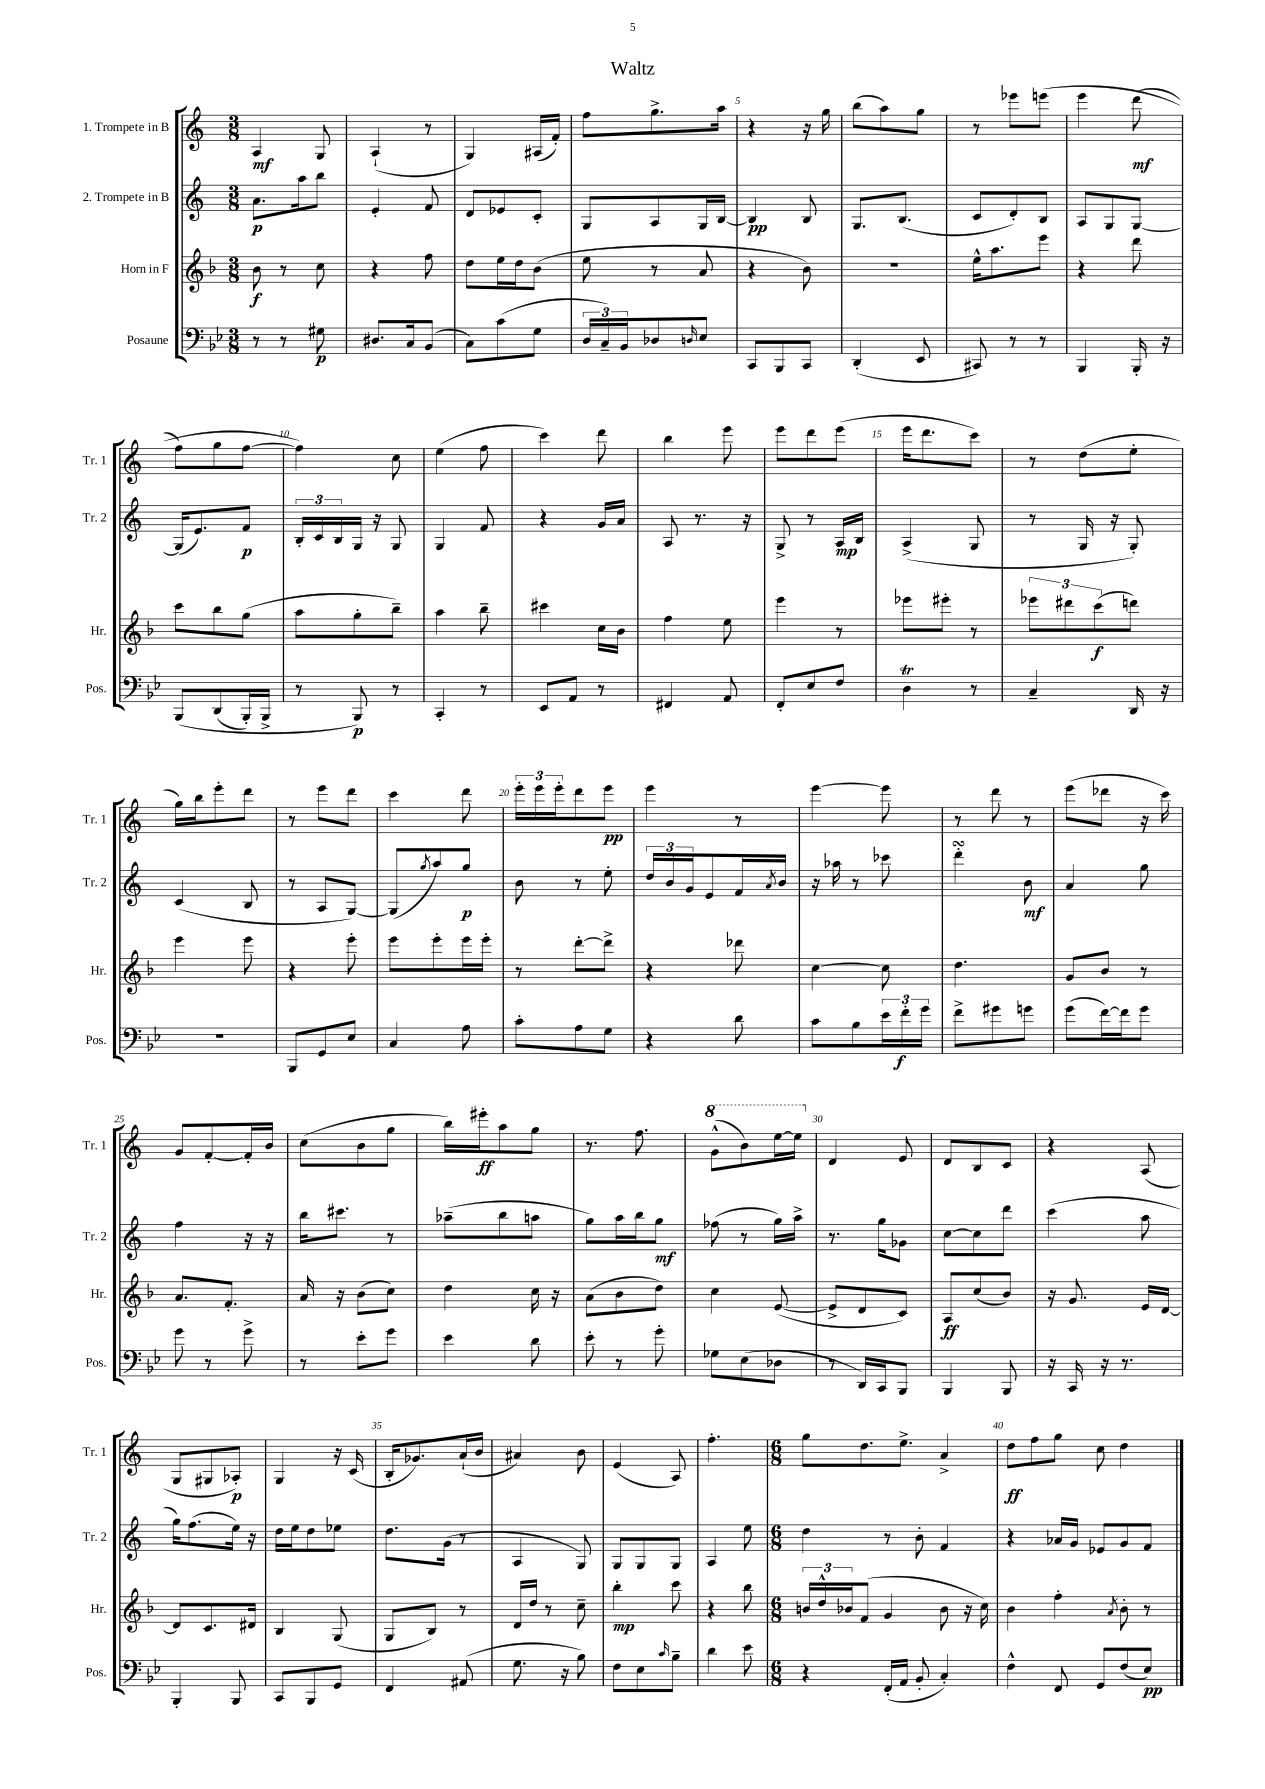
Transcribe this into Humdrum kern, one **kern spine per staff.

**kern	**dynam	**kern	**dynam	**kern	**dynam	**kern	**dynam
*part4	*part4	*part3	*part3	*part2	*part2	*part1	*part1
*staff4	*staff4	*staff3	*staff3	*staff2	*staff2	*staff1	*staff1
*I"Posaune	*	*I"Horn in F	*	*I"2. Trompete in B	*	*I"1. Trompete in B	*
*I'Pos.	*	*I'Hr.	*	*I'Tr. 2	*	*I'Tr. 1	*
*clefF4	*	*clefG2	*	*clefG2	*	*clefG2	*
*k[b-e-]	*	*k[b-]	*	*k[]	*	*k[]	*
*M3/8	*	*M3/8	*	*M3/8	*	*M3/8	*
=1	=1	=1	=1	=1	=1	=1	=1
8r	.	8b-\	f	8.a\L	p	4A/	mf
8r	.	8r	.	.	.	.	.
.	.	.	.	16aa\k	.	.	.
8G#X\	p	8cc\	.	8bb\J	.	8G/	.
=2	=2	=2	=2	=2	=2	=2	=2
8.D#X/L	.	4r	.	4e'/	.	(4A`/	.
16C/k	.	.	.	.	.	.	.
(8BB-/J	.	8ff\	.	8f/	.	8r	.
=3	=3	=3	=3	=3	=3	=3	=3
8C\L)	.	8dd\L	.	8d/L	.	4G/)	.
(8c\	.	16ee\L	.	8e-X/	.	.	.
.	.	16dd\J	.	.	.	.	.
8G\J	.	(8b-\J	.	8c'/J	.	(16A#X/LL	.
.	.	.	.	.	.	16f'/JJ)	.
=4	=4	=4	=4	=4	=4	=4	=4
24D/LL	.	8ee\	.	8G/L	.	8ff\L	.
24C~/)	.	.	.	.	.	.	.
24BB-/J	.	.	.	.	.	.	.
8D-X/	.	8r	.	8A/	.	8.gg^\	.
16qqDn/	.	.	.	.	.	.	.
8E-/J	.	8a/	.	16G/L	.	.	.
.	.	.	.	[16B/JJ	.	16aa\Jk	.
=5	=5	=5	=5	=5	=5	=5	=5
8CC/L	.	4r	.	4B/]	pp	4r	.
8BBB-/	.	.	.	.	.	.	.
8CC/J	.	8b-\)	.	8B/	.	16r	.
.	.	.	.	.	.	16gg\	.
=6	=6	=6	=6	=6	=6	=6	=6
(4DD'/	.	4.r	.	8.G/L	.	(8bb\L	.
.	.	.	.	.	.	8aa\)	.
.	.	.	.	(8.B/J	.	.	.
8EE-/	.	.	.	.	.	8gg\J	.
=7	=7	=7	=7	=7	=7	=7	=7
8CC#X/)	.	16ee^^\KL	.	8c/L	.	8r	.
.	.	8.aa\	.	.	.	.	.
8r	.	.	.	8d'/)	.	8eee-X\L	.
8r	.	8eee\J	.	8B/J	.	(8eeen\J	.
=8	=8	=8	=8	=8	=8	=8	=8
4BBB-/	.	4r	.	8A/L	.	4eee\	.
.	.	.	.	8G/	.	.	.
16BBB-'/	.	8ddd\	.	[8G/J	.	(8ddd\	mf
16r	.	.	.	.	.	.	.
!!LO:LB:g=z
=9	=9	=9	=9	=9	=9	=9	=9
(8BBB-/L	.	8ccc\L	.	(16G/KL]	.	8ff\L)	.
.	.	.	.	8.e/)	.	.	.
(8DD/	.	8bb-\	.	.	.	8gg\	.
16BBB-'/L)	.	(8gg\J	.	8f/J	p	[8ff\J	.
16BBB-^/JJ	.	.	.	.	.	.	.
=10	=10	=10	=10	=10	=10	=10	=10
8r	.	8aa\L	.	24B'/LL	.	4ff\])	.
.	.	.	.	24c/	.	.	.
.	.	.	.	24B/	.	.	.
8BBB-/)	p	8gg'\	.	16G/JJ	.	.	.
.	.	.	.	16r	.	.	.
8r	.	8bb-~\J)	.	8G/	.	8cc\	.
=11	=11	=11	=11	=11	=11	=11	=11
4CC'/	.	4aa\	.	4G/	.	(4ee\	.
8r	.	8bb-~\	.	8f/	.	8ff\	.
=12	=12	=12	=12	=12	=12	=12	=12
8EE-/L	.	4ccc#X\	.	4r	.	4ccc\)	.
8AA/J	.	.	.	.	.	.	.
8r	.	16cc\LL	.	16g/LL	.	8ddd\	.
.	.	16b-\JJ	.	16a/JJ	.	.	.
=13	=13	=13	=13	=13	=13	=13	=13
4FF#X/	.	4ff\	.	8A/	.	4bb\	.
.	.	.	.	8.r	.	.	.
8AA/	.	8ee\	.	.	.	8eee\	.
.	.	.	.	16r	.	.	.
=14	=14	=14	=14	=14	=14	=14	=14
8FF'/L	.	4eee\	.	8G^/	.	8eee\L	.
8E-/	.	.	.	8r	.	8ddd\	.
8F/J	.	8r	.	16A/LL	mp	(8eee\J	.
.	.	.	.	16B/JJ	.	.	.
=15	=15	=15	=15	=15	=15	=15	=15
4Dt\	.	8eee-X\L	.	(4A^/	.	16eee\KL	.
.	.	.	.	.	.	8.ddd\	.
.	.	8eee#X'\J	.	.	.	.	.
8r	.	8r	.	8G/	.	8ccc\J)	.
=16	=16	=16	=16	=16	=16	=16	=16
4C~/	.	12eee-X\L	.	8r	.	8r	.
.	.	12ddd#X\	.	.	.	.	.
.	.	.	.	16G/	.	(8dd\L	.
.	.	(12ccc\	f	.	.	.	.
.	.	.	.	16r	.	.	.
16DD/	.	8dddn\J)	.	8G'/)	.	8ee'\J	.
16r	.	.	.	.	.	.	.
!!LO:LB:g=z
=17	=17	=17	=17	=17	=17	=17	=17
4.r	.	4eee\	.	(4c/	.	16gg\LL)	.
.	.	.	.	.	.	16bb\J	.
.	.	.	.	.	.	8eee'\	.
.	.	8eee\	.	8B/	.	8ddd\J	.
=18	=18	=18	=18	=18	=18	=18	=18
8BBB-/L	.	4r	.	8r	.	8r	.
8GG/	.	.	.	8A/L	.	8eee\L	.
8E-/J	.	8eee'\	.	[8G/J)	.	8ddd\J	.
=19	=19	=19	=19	=19	=19	=19	=19
4C/	.	8eee\L	.	(8G/L]	.	4ccc\	.
.	.	.	.	8qgg/	.	.	.
.	.	8eee'\	.	8aa/)	.	.	.
8A\	.	16eee\L	.	8gg/J	p	8ddd\	.
.	.	16eee'\JJ	.	.	.	.	.
=20	=20	=20	=20	=20	=20	=20	=20
8c'\L	.	8r	.	8b\	.	24eee'\LL	.
.	.	.	.	.	.	24eee\	.
.	.	.	.	.	.	24eee'\J	.
8A\	.	[8ddd'\L	.	8r	.	8ddd\	.
8G\J	.	8ddd^\J]	.	8ee'\	.	8eee\J	pp
=21	=21	=21	=21	=21	=21	=21	=21
4r	.	4r	.	24dd/LL	.	4eee\	.
.	.	.	.	24b/	.	.	.
.	.	.	.	24g/J	.	.	.
.	.	.	.	8e/	.	.	.
8d\	.	8ddd-X\	.	16f/L	.	8r	.
.	.	.	.	8qa/	.	.	.
.	.	.	.	16b/JJ	.	.	.
=22	=22	=22	=22	=22	=22	=22	=22
8c\L	.	[4cc\	.	16r	.	[4eee\	.
.	.	.	.	16aa-X\	.	.	.
8B-\	.	.	.	8r	.	.	.
24e-\L	.	8cc\]	.	8ccc-X\	.	8eee\]	.
24f'\	f	.	.	.	.	.	.
24g\JJ	.	.	.	.	.	.	.
=23	=23	=23	=23	=23	=23	=23	=23
8f^\L	.	4.dd\	.	4dddsSSS'\	.	8r	.
8g#X\	.	.	.	.	.	8ddd\	.
8gn\J	.	.	.	8b\	mf	8r	.
=24	=24	=24	=24	=24	=24	=24	=24
(8g\L	.	8g/L	.	4a/	.	(8eee\L	.
[16f\L)	.	8b-/J	.	.	.	8ddd-X\J	.
16f\J]	.	.	.	.	.	.	.
8g\J	.	8r	.	8gg\	.	16r	.
.	.	.	.	.	.	16ccc\)	.
!!LO:LB:g=z
=25	=25	=25	=25	=25	=25	=25	=25
8g\	.	8.a/L	.	4ff\	.	8g/L	.
8r	.	.	.	.	.	[8f'/	.
.	.	8.f'/J	.	.	.	.	.
8g^\	.	.	.	16r	.	16f'/L]	.
.	.	.	.	16r	.	16b/JJ	.
=26	=26	=26	=26	=26	=26	=26	=26
8r	.	16a/	.	16bb\KL	.	(8cc\L	.
.	.	16r	.	8.ccc#X\J	.	.	.
8e-'\L	.	(8b-\L	.	.	.	8b\	.
8g\J	.	8cc\J)	.	8r	.	8gg\J	.
=27	=27	=27	=27	=27	=27	=27	=27
4e-\	.	4dd\	.	(8aa-X~\L	.	16bb\LL)	.
.	.	.	.	.	.	16eee#X'\J	ff
.	.	.	.	8bb\	.	8aa\	.
8d\	.	16cc\	.	8aan\J	.	8gg\J	.
.	.	16r	.	.	.	.	.
=28	=28	=28	=28	=28	=28	=28	=28
8e-'\	.	(8a\L	.	8gg\L)	.	8.r	.
8r	.	8b-\	.	16aa\L	.	.	.
.	.	.	.	16bb\J	.	8.ff\	.
8g'\	.	8dd\J)	.	8gg\J	mf	.	.
=29	=29	=29	=29	=29	=29	=29	=29
*	*	*	*	*	*	*8va	*
8G-X\L	.	4cc\	.	(8ff-X\	.	(8gg^^\L	.
(8E-\	.	.	.	8r	.	8bb\)	.
8D-X\J	.	([8e/	.	16gg\LL)	.	[16eee\L	.
.	.	.	.	16aa^\JJ	.	16eee\JJ]	.
=30	=30	=30	=30	=30	=30	=30	=30
*	*	*	*	*	*	*X8va	*
8r	.	8e^/L]	.	8.r	.	4d/	.
16DD/LL)	.	8d/	.	.	.	.	.
16CC/J	.	.	.	16gg\KL	.	.	.
8BBB-/J	.	8c/J)	.	8g-X\J	.	8e/	.
=31	=31	=31	=31	=31	=31	=31	=31
4BBB-/	.	8A/L	ff	[8cc\L	.	8d/L	.
.	.	(8cc/	.	8cc\]	.	8B/	.
8BBB-/	.	8b-/J)	.	8ddd\J	.	8c/J	.
=32	=32	=32	=32	=32	=32	=32	=32
16r	.	16r	.	(4ccc\	.	4r	.
16CC/	.	8.g/	.	.	.	.	.
16r	.	.	.	.	.	.	.
8.r	.	.	.	.	.	.	.
.	.	16e/LL	.	8aa\	.	(8A/	.
.	.	[16d/JJ	.	.	.	.	.
!!LO:LB:g=z
=33	=33	=33	=33	=33	=33	=33	=33
4BBB-'/	.	8d/L]	.	16gg\KL)	.	8G/L	.
.	.	.	.	(8.ff\	.	.	.
.	.	8.c/	.	.	.	8G#X/	.
8BBB-/	.	.	.	16ee\Jk)	.	8A-X'/J)	p
.	.	16d#X/Jk	.	16r	.	.	.
=34	=34	=34	=34	=34	=34	=34	=34
8CC/L	.	4B-/	.	16dd\LL	.	4G/	.
.	.	.	.	16ee\J	.	.	.
8BBB-/	.	.	.	8dd\	.	.	.
8GG/J	.	(8G/	.	8ee-X\J	.	16r	.
.	.	.	.	.	.	(16c/	.
=35	=35	=35	=35	=35	=35	=35	=35
4FF/	.	8G/L	.	8.dd\L	.	16B'/KL	.
.	.	.	.	.	.	8.g-X/)	.
.	.	8B-/J)	.	.	.	.	.
.	.	.	.	(16g\Jk	.	.	.
(8AA#X/	.	8r	.	8r	.	(16a`/L	.
.	.	.	.	.	.	16b/JJ	.
=36	=36	=36	=36	=36	=36	=36	=36
8.G\	.	16d/LL	.	4A/	.	4a#X/)	.
.	.	16dd/JJ	.	.	.	.	.
.	.	8r	.	.	.	.	.
16r	.	.	.	.	.	.	.
8B-\)	.	8cc~\	.	8G/)	.	8b\	.
=37	=37	=37	=37	=37	=37	=37	=37
8F\L	.	4bb-'\	mp	8G/L	.	(4e/	.
8E-\	.	.	.	8G/	.	.	.
16qqc/	.	.	.	.	.	.	.
8B-~\J	.	8ccc\	.	8G/J	.	8A/)	.
=38	=38	=38	=38	=38	=38	=38	=38
4d\	.	4r	.	4A/	.	4.ff'\	.
8e-\	.	8bb-\	.	8ee\	.	.	.
=39	=39	=39	=39	=39	=39	=39	=39
*M6/8	*	*M6/8	*	*M6/8	*	*M6/8	*
4r	.	24bn/LL	.	4dd\	.	8gg\L	.
.	.	24dd^^/	.	.	.	.	.
.	.	24b-X/J	.	.	.	.	.
.	.	(8f/J	.	.	.	8.dd\	.
(16FF'/LL	.	4g/	.	8r	.	.	.
16AA/JJ	.	.	.	.	.	8.ee^\J	.
8BB-'/	.	.	.	8b'\	.	.	.
4C'/)	.	8b-\	.	4f/	.	4a^/	.
.	.	16r	.	.	.	.	.
.	.	16cc\)	.	.	.	.	.
=40	=40	=40	=40	=40	=40	=40	=40
4F^^\	.	4b-\	.	4r	.	8dd\L	ff
.	.	.	.	.	.	8ff\	.
8FF/	.	4ff'\	.	16a-X/LL	.	8gg\J	.
.	.	.	.	16g/JJ	.	.	.
8GG/L	.	.	.	8e-X/L	.	8cc\	.
.	.	8qa/	.	.	.	.	.
(8F/	.	8b-'\	.	8g/	.	4dd\	.
8E-/J)	pp	8r	.	8f/J	.	.	.
==	==	==	==	==	==	==	==
*-	*-	*-	*-	*-	*-	*-	*-
